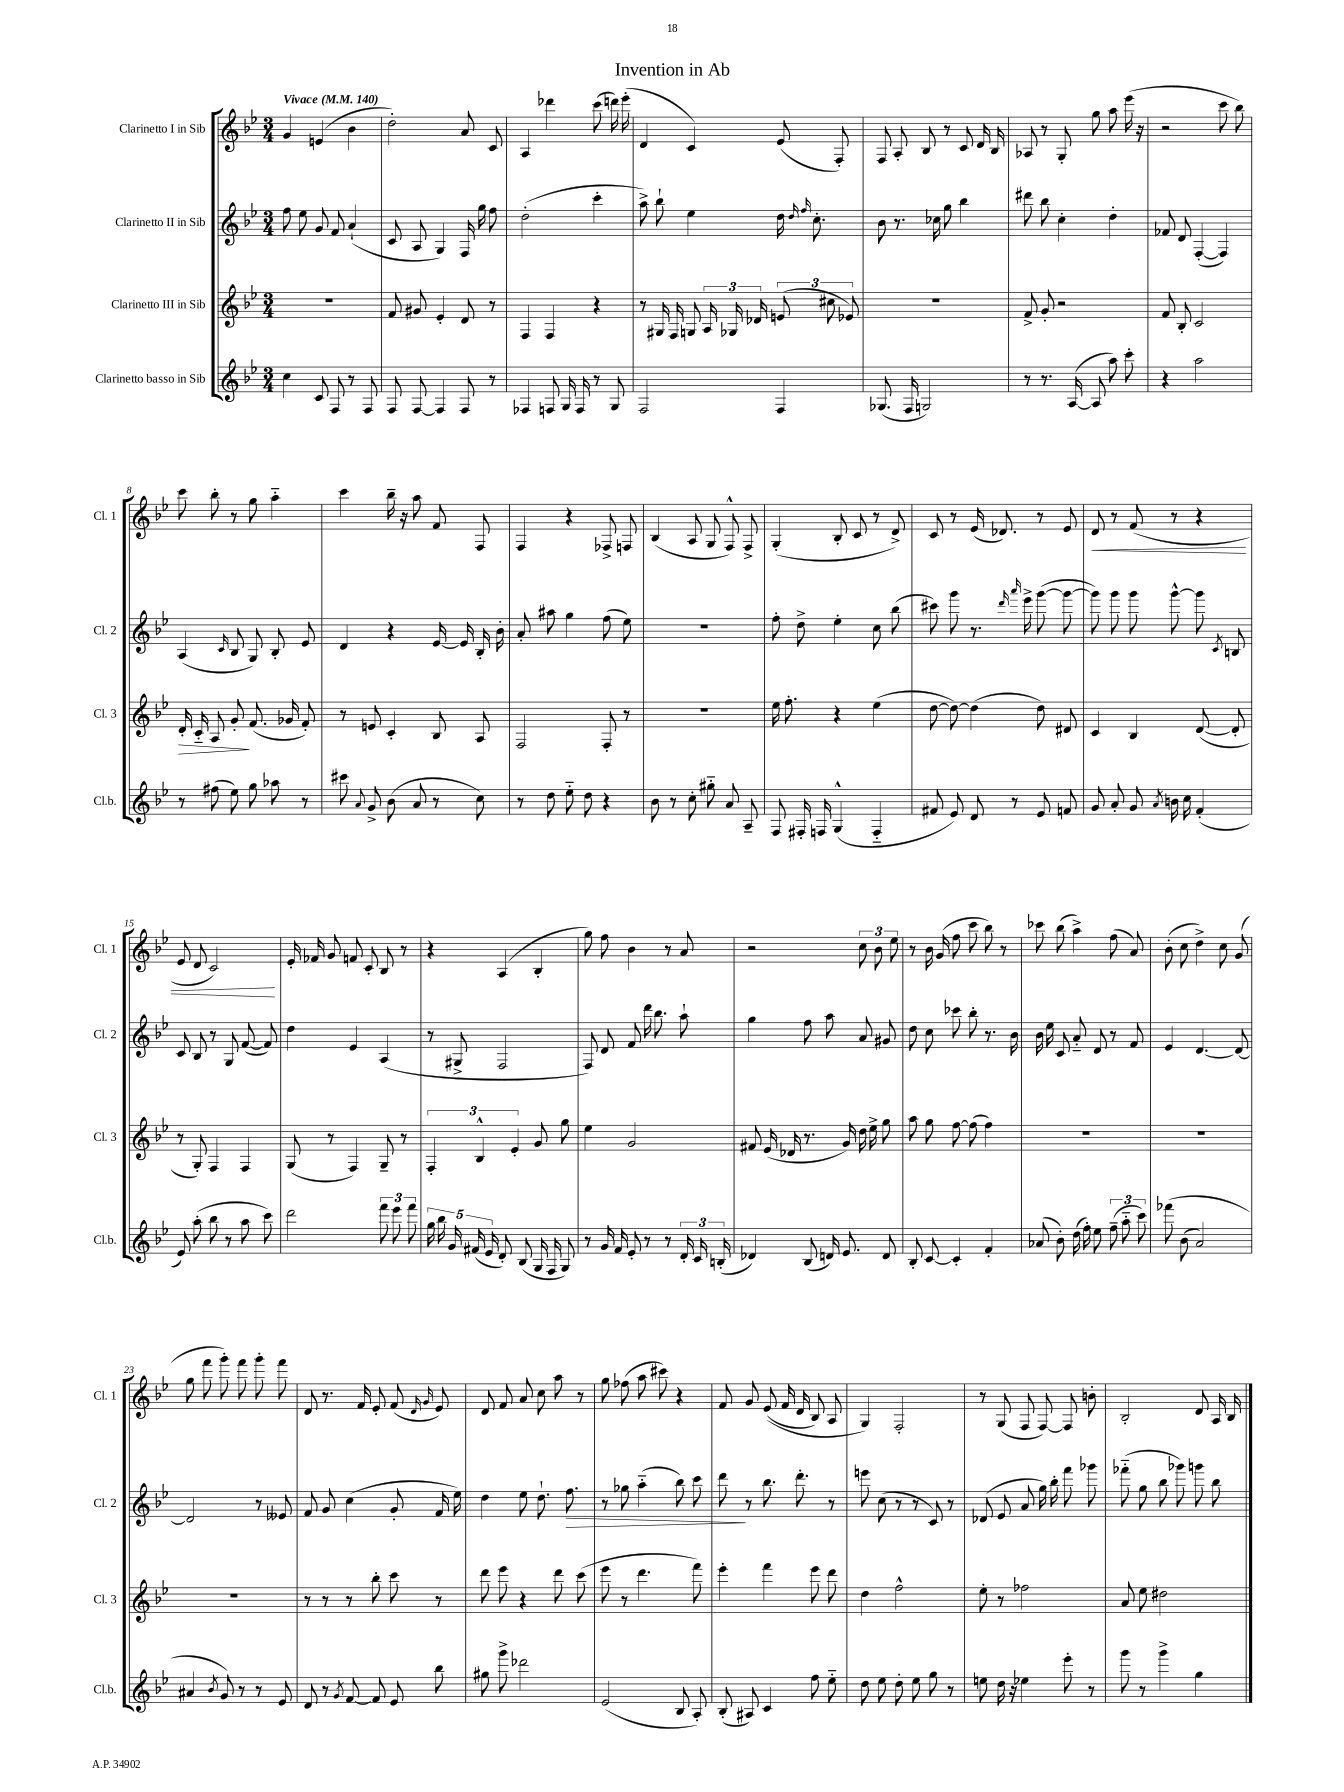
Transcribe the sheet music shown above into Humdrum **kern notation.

**kern	**kern	**dynam	**kern	**dynam	**kern	**dynam
*part4	*part3	*part3	*part2	*part2	*part1	*part1
*staff4	*staff3	*staff3	*staff2	*staff2	*staff1	*staff1
*I"Clarinetto basso in Sib	*I"Clarinetto III in Sib	*	*I"Clarinetto II in Sib	*	*I"Clarinetto I in Sib	*
*I'Cl.b.	*I'Cl. 3	*	*I'Cl. 2	*	*I'Cl. 1	*
*clefG2	*clefG2	*	*clefG2	*	*clefG2	*
*k[b-e-]	*k[b-e-]	*	*k[b-e-]	*	*k[b-e-]	*
*M3/4	*M3/4	*	*M3/4	*	*M3/4	*
*MM140	*MM140	*	*MM140	*	*MM140	*
=1	=1	=1	=1	=1	=1	=1
!	!	!	!	!	!LO:TX:a:B:t=Vivace	!
4cc\	2.r	.	8ff\	.	4g/	.
.	.	.	8ee-\	.	.	.
8c/	.	.	8g/	.	(4en/	.
8F/	.	.	8f/	.	.	.
8r	.	.	(4a`/	.	4b-\	.
8F/	.	.	.	.	.	.
=2	=2	=2	=2	=2	=2	=2
8F/	8f/	.	8c/	.	2dd'\)	.
[8F/	8g#X/	.	8A/	.	.	.
4F/]	4e-'/	.	4G/)	.	.	.
8F/	8d/	.	16F/	.	8a/	.
.	.	.	16gg\	.	.	.
8r	8r	.	8ff\	.	8c/	.
=3	=3	=3	=3	=3	=3	=3
4F-X/	4F/	.	(2dd'\	.	4A/	.
8Fn/	4F/	.	.	.	4ddd-X\	.
16G/	.	.	.	.	.	.
16F/	.	.	.	.	.	.
8r	4r	.	4ccc'\	.	(8ccc\	.
8G/	.	.	.	.	16dddn\)	.
.	.	.	.	.	(16eee-'\	.
=4	=4	=4	=4	=4	=4	=4
2F/	8r	.	8aa^\)	.	4d/	.
.	16G#X/	.	8bb-`\	.	.	.
.	16F/	.	.	.	.	.
.	8Gn/	.	4ee-\	.	4c/)	.
.	24A/	.	.	.	.	.
.	24G-X/	.	.	.	.	.
.	24d-X/	.	.	.	.	.
4F/	(12en/	.	16dd\	.	(8e-/	.
.	.	.	16qqdd/	.	.	.
.	.	.	16qqff/	.	.	.
.	.	.	8.cc'\	.	.	.
.	12cc#X\	.	.	.	.	.
.	.	.	.	.	8F'/)	.
.	12e-X/)	.	.	.	.	.
=5	=5	=5	=5	=5	=5	=5
(8.G-X/	2.r	.	8b-\	.	8F/	.
.	.	.	8.r	.	8A'/	.
16F/	.	.	.	.	.	.
2Gn/)	.	.	.	.	8B-/	.
.	.	.	16cc-X\	.	.	.
.	.	.	8gg\	.	8r	.
.	.	.	4bb-\	.	8c/	.
.	.	.	.	.	16d/	.
.	.	.	.	.	16B-/	.
=6	=6	=6	=6	=6	=6	=6
8r	8f^/	.	8ddd#X\	.	8A-X/	.
8.r	8g'/	.	8bb-\	.	8r	.
.	2r	.	4cc'\	.	8G'/	.
([16A/	.	.	.	.	.	.
8A/]	.	.	.	.	8gg\	.
8aa\)	.	.	4dd'\	.	8aa\	.
8ccc'\	.	.	.	.	(16eee-\	.
.	.	.	.	.	16r	.
=7	=7	=7	=7	=7	=7	=7
4r	8f/	.	8f-X/	.	2r	.
.	8B-'/	.	8d/	.	.	.
2aa\	2c/	.	([4F'/	.	.	.
.	.	.	4F/])	.	8ccc\	.
.	.	.	.	.	8bb-\)	.
!!LO:LB:g=z
=8	=8	=8	=8	=8	=8	=8
!	!	!LO:HP:b	!	!	!	!
8r	16d'/	>	(4A/	.	8ccc\	.
.	16c/	.	.	.	.	.
(8ff#X\	8A/	.	.	.	8bb-'\	.
.	.	.	16qqc/	.	.	.
8ee-\)	8g'/	.	8B-/	.	8r	.
8gg\	(8.f/	]	8G/)	.	8gg\	.
8aa-X\	.	.	8B-'/	.	4aa\	.
.	16g-X/	.	.	.	.	.
8r	8f'/)	.	8e-/	.	.	.
=9	=9	=9	=9	=9	=9	=9
8ccc#X\	8r	.	4d/	.	4ccc\	.
8qqa/	.	.	.	.	.	.
8g^/	8en/	.	.	.	.	.
(8b-\	4c'/	.	4r	.	16bb-~\	.
.	.	.	.	.	16r	.
8a/	.	.	.	.	8aa\	.
8r	8B-/	.	[16e-/	.	8f/	.
.	.	.	16e-/]	.	.	.
8cc\)	8A/	.	16B-'/	.	8F/	.
.	.	.	16b-'\	.	.	.
=10	=10	=10	=10	=10	=10	=10
8r	2F/	.	8a'/	.	4F/	.
8dd\	.	.	8aa#X\	.	.	.
8ee-\	.	.	4gg\	.	4r	.
8dd\	.	.	.	.	.	.
4r	8F'/	.	(8ff\	.	8F-X^/	.
.	8r	.	8ee-\)	.	8Fn/	.
=11	=11	=11	=11	=11	=11	=11
8b-\	2.r	.	2.r	.	(4B-/	.
8r	.	.	.	.	.	.
8cc'\	.	.	.	.	8A/	.
8gg#X\	.	.	.	.	8G/	.
8a/	.	.	.	.	8F^^/)	.
8A~/	.	.	.	.	8F^/	.
=12	=12	=12	=12	=12	=12	=12
8F/	16ee-\	.	8ff'\	.	(4G'/	.
.	8.ff'\	.	.	.	.	.
16F#X'/	.	.	8dd^\	.	.	.
16Fn/	.	.	.	.	.	.
(4G^^/	4r	.	4ee-'\	.	8B-'/	.
.	.	.	.	.	8c/	.
4F/	(4ee-\	.	8cc\	.	8r	.
.	.	.	(8bb-\	.	8d^/)	.
=13	=13	=13	=13	=13	=13	=13
8f#X/	[8dd\	.	8ccc#X\)	.	8c/	.
8e-/)	8dd\_)	.	8ggg\	.	8r	.
8d/	(4dd\]	.	8.r	.	(16e-/	.
.	.	.	.	.	8.d-X/)	.
8r	.	.	.	.	.	.
.	.	.	16qqddd/	.	.	.
.	.	.	16qqaaa/	.	.	.
.	.	.	16eee-^\	.	.	.
8e-/	8dd\)	.	([8ggg\	.	8r	.
8fn/	8d#X/	.	8ggg\_	.	8e-/	.
=14	=14	=14	=14	=14	=14	=14
!	!	!	!	!	!	!LO:HP:b
8g/	4c/	.	8ggg\])	.	8d/	<
8a'/	.	.	8ggg\	.	8r	.
8g/	4B-/	.	8ggg\	.	(8f/	.
8qa/	.	.	.	.	.	.
16bn\	.	.	[8ggg^^\	.	8r	.
16cc\	.	.	.	.	.	.
(4f'/	([8d/	.	8ggg\]	.	4r	.
.	.	.	8qc/	.	.	.
.	8d'/]	.	8Bn/	.	.	.
!!LO:LB:g=z
=15	=15	=15	=15	=15	=15	=15
8e-/)	8r	.	8c/	.	8e-/	.
(8aa'\	8G'/)	.	8B-/	.	8d/	.
8bb-\	4F/	.	8r	.	2c/)	.
8r	.	.	8G/	.	.	.
8aa\	4F/	.	([8f/	.	.	.
8ccc\)	.	.	8f/])	.	.	.
.	.	.	.	.	.	[
=16	=16	=16	=16	=16	=16	=16
2ddd\	(8G/	.	4dd\	.	16e-'/	.
.	.	.	.	.	16f-X/	.
.	8r	.	.	.	8g/	.
.	4F/)	.	4e-/	.	8fn/	.
.	.	.	.	.	8c'/	.
12fff\	8G~/	.	(4A/	.	8B-/	.
12eee-\	.	.	.	.	.	.
.	8r	.	.	.	8r	.
12fff\	.	.	.	.	.	.
=17	=17	=17	=17	=17	=17	=17
20gg\	6F'/	.	8r	.	4r	.
20bb-\	.	.	.	.	.	.
20g/	.	.	.	.	.	.
.	.	.	8G#X^/	.	.	.
(20f#X/	.	.	.	.	.	.
.	6B-^^/	.	.	.	.	.
20e-/	.	.	.	.	.	.
8d'/)	.	.	2F/	.	(4A/	.
.	6e-'/	.	.	.	.	.
(8B-/	.	.	.	.	.	.
16G/	8g/	.	.	.	4B-'/	.
16F/	.	.	.	.	.	.
8G/)	8gg\	.	.	.	.	.
=18	=18	=18	=18	=18	=18	=18
8r	4ee-\	.	8F/)	.	8gg\)	.
16g/	.	.	8d/	.	8ff\	.
16f/	.	.	.	.	.	.
8e-'/	2g/	.	8f/	.	4b-\	.
8r	.	.	16ddd\	.	.	.
.	.	.	8.bb-\	.	.	.
8r	.	.	.	.	8r	.
24d'/	.	.	8aa`\	.	8a/	.
24c/	.	.	.	.	.	.
(24Bn'/	.	.	.	.	.	.
=19	=19	=19	=19	=19	=19	=19
4d-X/)	8f#X/	.	4gg\	.	2r	.
.	(16e-/	.	.	.	.	.
.	16d-X/	.	.	.	.	.
(8B-/	8.r	.	8ff\	.	.	.
16dn/)	.	.	8aa\	.	.	.
8.e-/	16g/)	.	.	.	.	.
.	16dd\	.	8a/	.	12cc\	.
.	16ee-^\	.	.	.	.	.
.	.	.	.	.	12b-\	.
8d/	8gg\	.	8g#X/	.	.	.
.	.	.	.	.	12ee-\	.
=20	=20	=20	=20	=20	=20	=20
8B-'/	8aa\	.	8dd\	.	8r	.
[8c/	8gg\	.	8cc\	.	16b-\	.
.	.	.	.	.	(16g/	.
4c'/]	[8ff\	.	8ccc-X\	.	8ff\	.
.	(8ff\]	.	8bb-'\	.	8ccc\	.
4f'/	4ff\)	.	8.r	.	8bb-\)	.
.	.	.	.	.	8r	.
.	.	.	16b-\	.	.	.
=21	=21	=21	=21	=21	=21	=21
(8a-X/	2.r	.	16b-\	.	8ccc-X\	.
.	.	.	16ee-\	.	.	.
8b-'\)	.	.	8c/	.	(8bb-\	.
(16dd\	.	.	8a/	.	4aa^\)	.
16ff'\)	.	.	.	.	.	.
8ee-\	.	.	8d/	.	.	.
(12ff~\	.	.	8r	.	(8ff\	.
12aa\	.	.	.	.	.	.
.	.	.	8f/	.	8a/)	.
12ccc\)	.	.	.	.	.	.
=22	=22	=22	=22	=22	=22	=22
(8fff-X\	2.r	.	4e-/	.	(8b-'\	.
(8b-\	.	.	.	.	8cc\	.
2a/)	.	.	[4.d/	.	4dd^\)	.
.	.	.	.	.	8cc\	.
.	.	.	8d/_	.	(8g/	.
!!LO:LB:g=z
=23	=23	=23	=23	=23	=23	=23
4a#X/	2.r	.	2d/]	.	8gg\	.
.	.	.	.	.	8fff\	.
8qb-/	.	.	.	.	.	.
8g/)	.	.	.	.	8ggg'\)	.
8r	.	.	.	.	8fff\	.
8r	.	.	8r	.	8ggg'\	.
8e-/	.	.	8e--X/	.	8fff\	.
=24	=24	=24	=24	=24	=24	=24
8d/	8r	.	8f/	.	8d/	.
8r	8r	.	8g/	.	8.r	.
8qg/	.	.	.	.	.	.
[8f/	8r	.	(4cc\	.	.	.
.	.	.	.	.	16f/	.
8f/]	8bb-'\	.	.	.	8e-'/	.
8e-/	8ccc\	.	8g'/	.	(8f/	.
.	.	.	.	.	16qqd/	.
.	.	.	.	.	16qqg/	.
8bb-\	8r	.	16f/	.	8e-/)	.
.	.	.	16ee-\)	.	.	.
=25	=25	=25	=25	=25	=25	=25
8gg#X\	8ddd\	.	4dd\	.	8d/	.
8ggg^\	8eee-\	.	.	.	8f/	.
2ddd-X\	4r	.	8ee-\	.	8a/	.
.	.	.	8.dd`\	.	8cc\	.
.	8ddd\	.	.	.	8aa\	.
!	!	!	!	!LO:HP:b	!	!
.	.	.	8.ff\	>	.	.
.	(8ccc\	.	.	.	8r	.
=26	=26	=26	=26	=26	=26	=26
(2e-/	8eee-\	.	8r	.	8gg\	.
.	8r	.	8gg-X\	.	(8ff-X\	.
.	4.ddd\	.	(4aa\	.	8aa\	.
.	.	.	.	.	8ccc#X\)	.
8B-/	.	.	8bb-\)	.	4r	.
8A'/)	8fff\)	.	8ccc\	.	.	.
=27	=27	=27	=27	=27	=27	=27
(8B-'/	4eee-'\	.	8ddd\	.	8f/	.
8A#X/)	.	.	8r	]	8g/	.
4c/	4fff\	.	8.bb-\	.	((8e-/	.
.	.	.	.	.	16f/	.
.	.	.	8.ddd'\	.	16d/	.
8ff\	8eee-\	.	.	.	8B-/)	.
8ee-\	8ddd\	.	8r	.	8A/	.
=28	=28	=28	=28	=28	=28	=28
8dd\	4dd\	.	8eeen\	.	4G/)	.
8ee-\	.	.	(8cc\	.	.	.
8dd'\	2ff^^\	.	8r	.	2F'/	.
8ee-\	.	.	8r	.	.	.
8gg\	.	.	8c/)	.	.	.
8r	.	.	8r	.	.	.
=29	=29	=29	=29	=29	=29	=29
8een\	8ee-'\	.	(8d-X/	.	8r	.
16dd\	8r	.	8e-/	.	(8G/	.
16r	.	.	.	.	.	.
4ee-X\	2ff-X\	.	8a/	.	8F/	.
.	.	.	16gg\)	.	[8F/)	.
.	.	.	16bb-'\	.	.	.
8eee-'\	.	.	8fff\	.	8F/]	.
8r	.	.	8ggg-X\	.	8bn'\	.
=30	=30	=30	=30	=30	=30	=30
8ggg\	8a/	.	(8fff-X\	.	2B-'/	.
8r	8ee-\	.	8gg\	.	.	.
4ggg^\	2dd#X\	.	8bb-\	.	.	.
.	.	.	8ggg-X\)	.	.	.
4gg\	.	.	8gggn\	.	8d/	.
.	.	.	8bb-\	.	16A/	.
.	.	.	.	.	16B-/	.
==	==	==	==	==	==	==
*-	*-	*-	*-	*-	*-	*-
